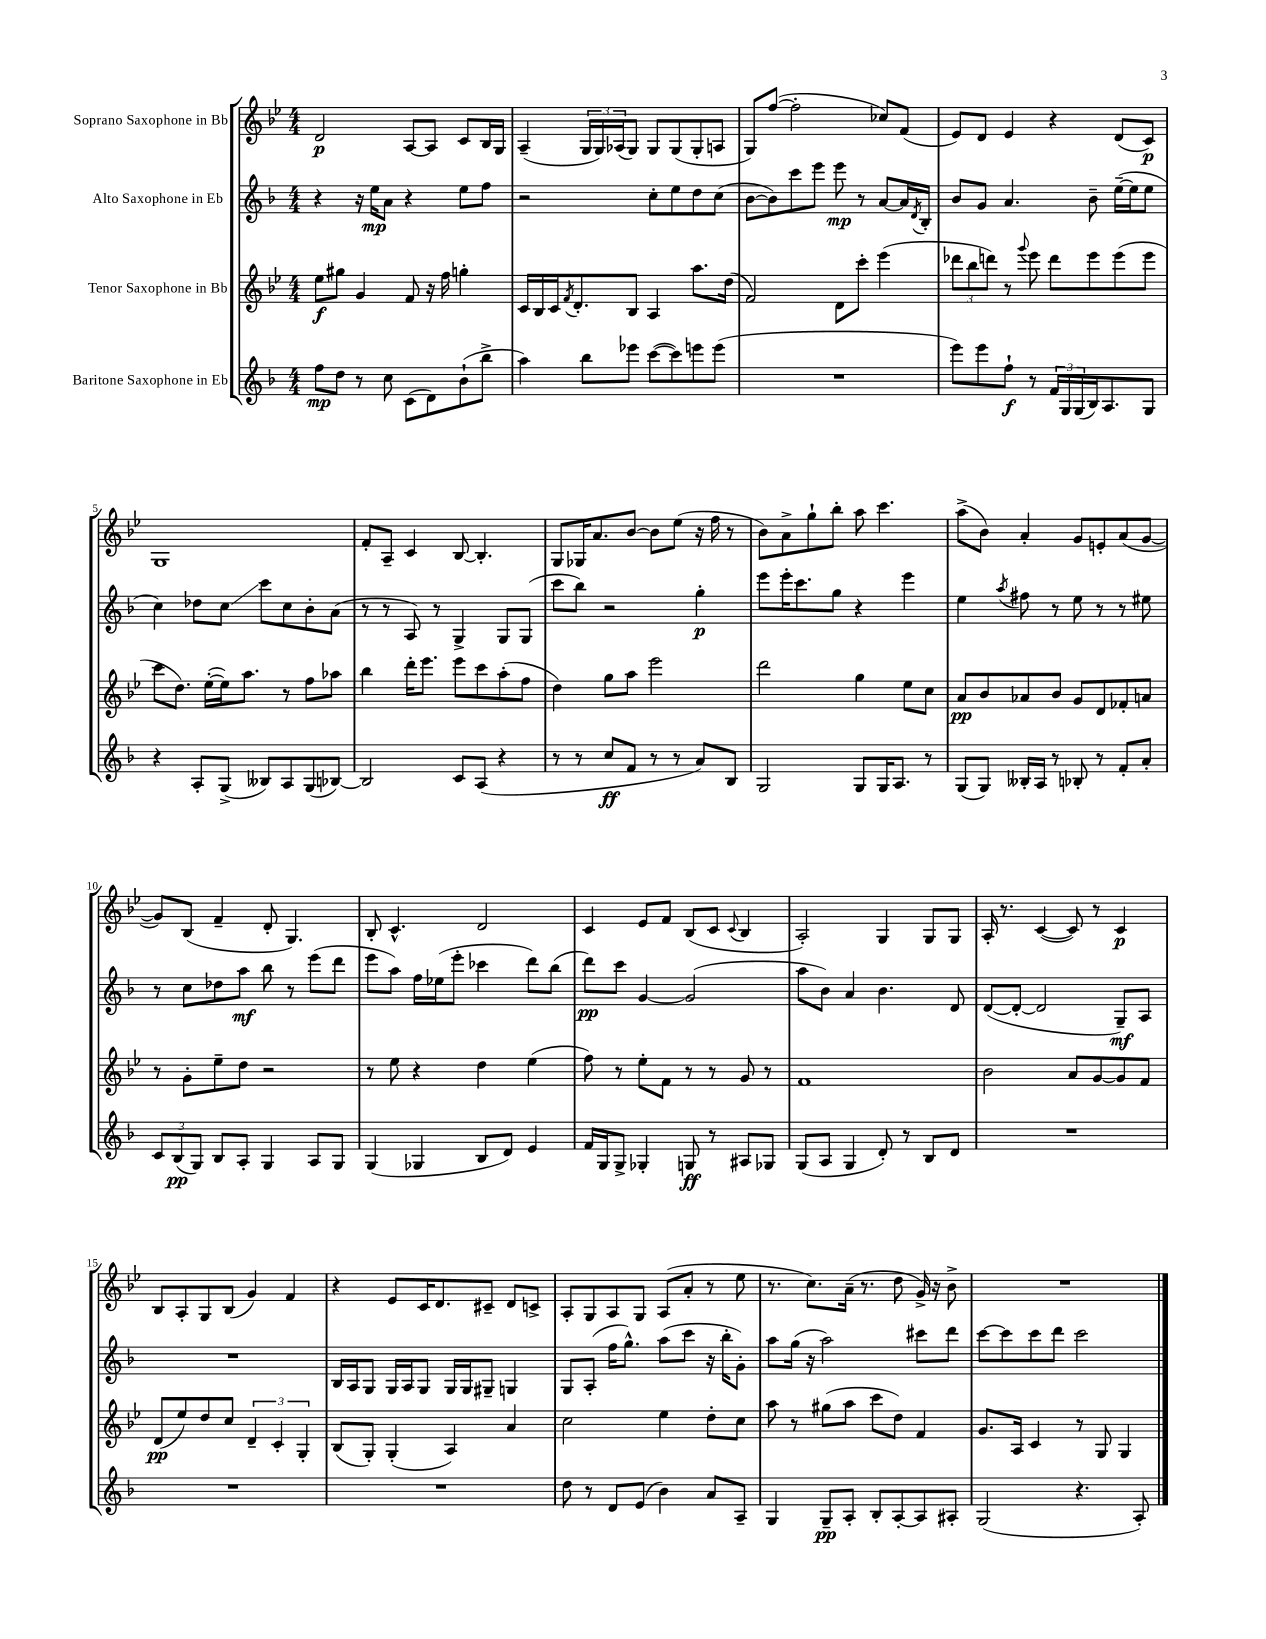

**kern	**kern	**kern	**kern
*staff4	*staff3	*staff2	*staff1
*clefG2	*clefG2	*clefG2	*clefG2
*k[b-]	*k[b-e-]	*k[b-]	*k[b-e-]
*M4/4	*M4/4	*M4/4	*M4/4
8ff	8ee-	4r	2d
8dd	8gg#	.	.
8r	4g	16r	.
.	.	16ee	.
8cc	.	8a	.
(8c	8f	4r	[8A
8d)	16r	.	8A]
.	16ff	.	.
(8b-`	4gg'	8ee	8c
8bb-^	.	8ff	16B-
.	.	.	16G
=	=	=	=
4aa)	16c	2r	(4A~
.	16B-	.	.
.	16c	.	.
.	8qf	.	.
.	8.d'	.	.
8bb-	.	.	24G
.	.	.	24G)
.	.	.	(24A-
8eee-	8B-	.	8G)
([8ccc	4A	8cc'	8G
8ccc])	.	8ee	(8G
8eee	8.aa	8dd	8G'
(8eee	.	(8cc	8A
.	(16dd	.	.
=	=	=	=
1r	2f)	[8b-	8G)
.	.	8b-])	([8ff
.	.	8ccc	2ff']
.	.	8eee	.
.	8d	8eee	.
.	8ccc'	8r	.
.	(4eee-	[8a	8cc-)
.	.	16a]	(8f
.	.	8qd	.
.	.	16B-'	.
=	=	=	=
8eee)	12ddd-	8b-	8e-)
.	12bb-	.	.
8eee	.	8g	8d
.	12ddd)	.	.
8ff`	8r	4.a	4e-
.	8qqggg	.	.
8r	8eee-	.	.
24f	8ddd	.	4r
24G	.	.	.
(24G	.	.	.
16B-)	8eee-	8b-~	.
8.A	.	.	.
.	(8eee-	([16ee~	(8d
.	.	16ee]	.
8G	8eee-	8ee	8c)
=	=	=	=
4r	8ccc	4cc)	1G
.	8.dd)	.	.
8A'	.	8dd-	.
.	([16ee-'	.	.
(8G^	16ee-])	8cc	.
.	8.aa	.	.
8B--)	.	8ccc	.
8A	8r	8cc	.
(8G	8ff	8b-'	.
[8B-)	8aa-	(8a	.
=	=	=	=
2B-]	4bb-	8r	8f'
.	.	8r	8A~
.	16ddd'	8A)	4c
.	8.eee-	.	.
.	.	8r	.
8c	8eee-	4G^	[8B-
(8A	8ccc	.	4.B-']
4r	(8aa'	8G	.
.	8ff	(8G	.
=	=	=	=
8r	4dd)	8ccc	8G
8r	.	8bb-)	16G-
.	.	.	8.a
8cc	8gg	2r	.
8f	8aa	.	[8b-
8r	2eee-	.	8b-]
8r	.	.	(8ee-
8a)	.	4gg'	16r
.	.	.	16ff
8B-	.	.	8r
=	=	=	=
2G	2ddd	8eee	8b-)
.	.	16eee'	8a^
.	.	8.ccc	.
.	.	.	8gg`
.	.	8gg	8bb-'
8G	4gg	4r	8aa
16G	.	.	4.ccc
8.A	.	.	.
.	8ee-	4eee	.
8r	8cc	.	.
=	=	=	=
(8G	8a	4ee	(8aa^
8G)	8b-	.	8b-)
.	.	8qaa	.
16B--'	8a-	8ff#	4a'
16A	.	.	.
8r	8b-	8r	.
8B-'	8g	8ee	8g
8r	8d	8r	8e'
8f'	8f-'	8r	(8a
8a'	8a	8ee#	[8g
=	=	=	=
12c	8r	8r	8g])
(12B-	.	.	.
.	8g'	8cc	(8B-
12G)	.	.	.
8B-	8ee-~	8dd-	4f~
8A'	8dd	8aa	.
4G	2r	8bb-	8d'
.	.	8r	4.G)
8A	.	(8eee	.
8G	.	8ddd	.
=	=	=	=
(4G	8r	8eee	8B-'
.	8ee-	8aa)	4.c^^
4G-	4r	16ff	.
.	.	(16ee-	.
.	.	8eee'	.
8B-	4dd	4ccc-	2d
8d)	.	.	.
4e	(4ee-	8ddd)	.
.	.	(8bb-	.
=	=	=	=
16f	8ff)	8ddd)	4c
16G	.	.	.
8G^	8r	8ccc	.
4G-'	8ee-'	[4g	8e-
.	8f	.	8f
8G	8r	(2g]	(8B-
8r	8r	.	8c
.	.	.	8qqc
8A#	8g	.	4B-
8G-	8r	.	.
=	=	=	=
(8G	1f	8aa	2A')
8A	.	8b-)	.
4G	.	4a	.
8d')	.	4.b-	4G
8r	.	.	.
8B-	.	.	8G
8d	.	8d	8G
=	=	=	=
1r	2b-	([8d	16A'
.	.	.	8.r
.	.	8d'_	.
.	.	2d]	([4c
.	8a	.	8c])
.	[8g	.	8r
.	8g]	8G~)	4c
.	8f	8A	.
=	=	=	=
1r	(8d	1r	8B-
.	8ee-)	.	8A'
.	8dd	.	8G
.	8cc	.	(8B-
.	6d~	.	4g)
.	6c'	.	.
.	.	.	4f
.	6G'	.	.
=	=	=	=
1r	(8B-	16B-	4r
.	.	16A	.
.	8G')	8G	.
.	(4G'	16G	8e-
.	.	16A	.
.	.	8G	16c
.	.	.	8.d
.	4A)	16G	.
.	.	16G	.
.	.	8G#~	8c#~
.	4a	4G	8d
.	.	.	8c^
=	=	=	=
8dd	2cc	8G	8A'
8r	.	(8A'	8G
8d	.	16ff	8A
.	.	8.gg^^)	.
(8e	.	.	8G
4b-)	4ee-	(8aa	(8A
.	.	8ccc	8a'
8a	8dd'	16r	8r
.	.	16bb-'	.
8A~	8cc	8g')	8ee-
=	=	=	=
4G	8aa	8aa	8.r
.	8r	(16gg	.
.	.	16r	8.cc)
8G~	(8gg#	2aa)	.
8A'	8aa	.	(16a~
.	.	.	8.r
8B-'	8ccc	.	.
[8A'	8dd)	.	8dd
8A]	4f	8ccc#	16g^)
.	.	.	16r
8A#'	.	8ddd	8b-^
=	=	=	=
(2G	8.g	[8ccc	1r
.	.	8ccc]	.
.	16A	.	.
.	4c	8ccc	.
.	.	8ddd	.
4.r	8r	2ccc	.
.	8G	.	.
.	4G	.	.
8A')	.	.	.
==	==	==	==
*-	*-	*-	*-
